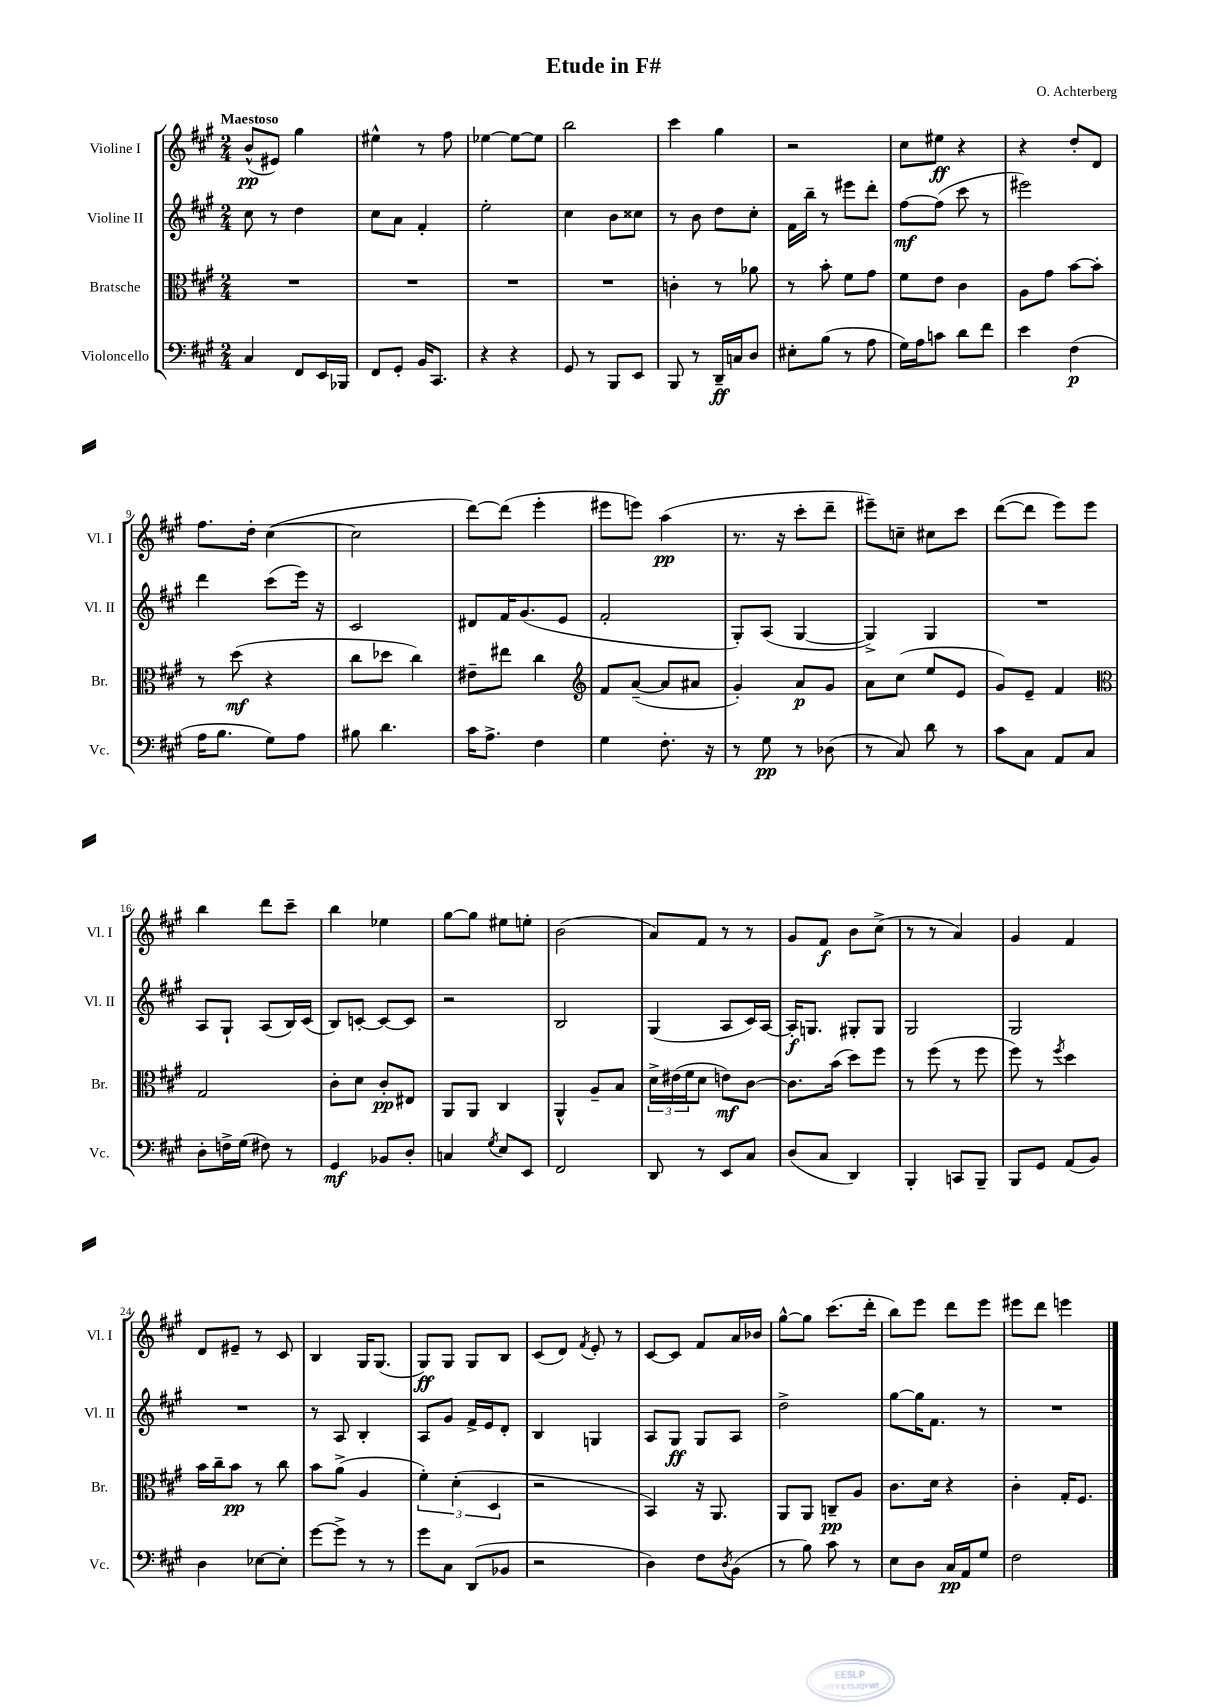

**kern	**kern	**kern	**kern
*staff4	*staff3	*staff2	*staff1
*clefF4	*clefC3	*clefG2	*clefG2
*k[f#c#g#]	*k[f#c#g#]	*k[f#c#g#]	*k[f#c#g#]
*M2/4	*M2/4	*M2/4	*M2/4
4C#/	2r	8cc#\	(8b^^/L
.	.	8r	8e#/J)
8FF#/L	.	4dd\	4gg#\
16EE/L	.	.	.
16BBB-/JJ	.	.	.
=	=	=	=
8FF#/L	2r	8cc#\L	4ee#^^\
8GG#'/J	.	8a\J	.
16BB/LK	.	4f#'/	8r
8.CC#/J	.	.	.
.	.	.	8ff#\
=	=	=	=
4r	2r	2ee'\	[4ee-\
4r	.	.	8ee-\_L
.	.	.	8ee-\]J
=	=	=	=
8GG#/	2r	4cc#\	2bb\
8r	.	.	.
8BBB/L	.	8b\L	.
8EE/J	.	8cc##\J	.
=	=	=	=
8BBB/	4c'\	8r	4ccc#\
8r	.	8b\	.
16DD~/LL	8r	8dd\L	4gg#\
16C/J	.	.	.
8D/J	8a-\	8cc#'\J	.
=	=	=	=
8E#'\L	8r	16f#\LL	2r
.	.	16bb~\JJ	.
(8B\J	8b'\	8r	.
8r	8f#\L	8eee#\L	.
8A\	8g#\J	8ddd'\J	.
=	=	=	=
16G#\LL)	8f#\L	[8ff#\L	8cc#\L
16A\J	.	.	.
8c\J	8e\J	(8ff#\]J	8ee#\J
8d\L	4c#\	8ccc#\	4r
8f#\J	.	8r	.
=	=	=	=
4e\	8A\L	2eee#\)	4r
.	8g#\J	.	.
(4F#\	[8b\L	.	8dd'/L
.	8b'\]J	.	8d/J
=	=	=	=
16A\LK	8r	4ddd\	8.ff#\L
8.B\J	.	.	.
.	(8dd\	.	.
.	.	.	16dd'\Jk
8G#\L)	4r	(8ccc#\L	([4cc#\
8A\J	.	16eee\Jk)	.
.	.	16r	.
=	=	=	=
8B#\	8cc#\L	2c#/	2cc#\]
4.d\	8dd-\J	.	.
.	4cc#\)	.	.
=	=	=	=
16c#\LK	8e#~\L	8d#/L	[8ddd\L)
8.A^\J	.	.	.
.	8ee#\J	16f#/K	(8ddd\]J
.	.	(8.g#/	.
4F#\	4cc#\	.	4eee'\
.	.	8e/J	.
=	=	=	=
*	*clefG2	*	*
4G#\	8f#/L	2f#'/	8eee#\L
.	([8a~/J	.	8eee\J)
8.F#'\	8a/]L	.	(4aa\
.	8a#/J	.	.
16r	.	.	.
=	=	=	=
8r	4g#'/)	8G#'/L)	8.r
8G#\	.	(8A/J	.
.	.	.	16r
8r	8a/L	[4G#/	8ccc#'\L
(8D-\	8g#/J	.	8ddd~\J
=	=	=	=
8r	8a\L	4G#^/])	8eee#~\L)
8C#/)	(8cc#\J	.	8cc~\J
8d\	8ee/L	4G#/	8cc#\L
8r	8e/J	.	8ccc#\J
=	=	=	=
8c#\L	8g#/L)	2r	([8ddd\L
8C#\J	8e~/J	.	8ddd\]J
8AA/L	4f#/	.	8eee\L)
8C#/J	.	.	8eee\J
=	=	=	=
*	*clefC3	*	*
8D'\L	2G#/	8A/L	4bb\
16F^\L	.	8G#`/J	.
(16G#\JJ	.	.	.
8F#\)	.	(8A/L	8ddd\L
8r	.	16B/L)	8ccc#~\J
.	.	(16c#/JJ	.
=	=	=	=
4GG#/	8c#'\L	8B/L)	4bb\
.	8d\J	[8c'/J	.
8BB-/L	8c#'/L	8c/_L	4ee-\
8D'/J	8E#/J	8c/]J	.
=	=	=	=
4C/	8AA/L	2r	[8gg#\L
.	8AA/J	.	8gg#\]J
8qG#/	.	.	.
8E/L	4C#/	.	8ee#\L
8EE/J	.	.	8ee'\J
=	=	=	=
2FF#/	4AA^^/	2B/	(2b\
.	8A~/L	.	.
.	8B/J	.	.
=	=	=	=
8DD/	24d^\LL	(4G#/	8a/L)
.	(24e#\	.	.
.	24f#\J	.	.
8r	8d\J	.	8f#/J
8EE/L	8e\L)	8A/L	8r
8C#/J	[8c#\J	16c#/L)	8r
.	.	[16A/JJ	.
=	=	=	=
(8D/L	8.c#\]L	16A'/]LK	8g#/L
.	.	8.G/J	.
8C#/J	.	.	8f#/J
.	(16b\Jk	.	.
4DD/)	8dd\L)	8G#'/L	8b\L
.	8ff#\J	8G#/J	(8cc#^\J
=	=	=	=
4BBB'/	8r	2G#/	8r
.	(8ff#\	.	8r
8CC/L	8r	.	4a/)
8BBB~/J	8ff#\	.	.
=	=	=	=
8BBB/L	8ff#\)	2G#/	4g#/
8GG#/J	8r	.	.
.	8qff#/	.	.
(8AA/L	4dd\	.	4f#/
8BB/J)	.	.	.
=	=	=	=
4D\	16b\LL	2r	8d/L
.	16cc#~\J	.	.
.	8b\J	.	8e#~/J
[8E-\L	8r	.	8r
8E-'\]J	8cc#\	.	8c#/
=	=	=	=
[8g#\L	8b\L	8r	4B/
8g#^\]J	(8a^\J	8A/	.
8r	4A/	4B'/	16G#/LK
.	.	.	(8.G#/J
8r	.	.	.
=	=	=	=
8g#\L	6f#'\)	8A/L	8G#/L)
8C#\J	.	8g#/J	8G#/J
.	(6d'\	.	.
(8DD/L	.	16f#^/LL	8G#/L
.	.	16e/J	.
.	6D/	.	.
8BB-/J	.	8d'/J	8B/J
=	=	=	=
2r	2r	4B/	(8c#/L
.	.	.	8d/J)
.	.	.	8qf#/
.	.	4G/	8e'/
.	.	.	8r
=	=	=	=
4D\)	4BB/)	8A/L	[8c#/L
.	.	8G#/J	8c#/]J
8F#\L	16r	8G#/L	8f#/L
.	8.AA/	.	.
8qD/	.	.	.
(8BB\J	.	8A/J	16a/L
.	.	.	16b-/JJ
=	=	=	=
8r	8AA/L	2dd^\	[8gg#^^\L
8B\)	8AA/J	.	8gg#\]J
8c#\	8C~/L	.	(8.ccc#\L
8r	8A/J	.	.
.	.	.	16ddd'\Jk
=	=	=	=
8E\L	8.c#\L	[8gg#\L	8bb\L)
8D\J	.	16gg#\]K	8eee\J
.	16d\Jk	8.f#\J	.
16C#/LL	4r	.	8ddd\L
16AA/J	.	.	.
8G#/J	.	8r	8eee\J
=	=	=	=
2F#\	4c#'\	2r	8eee#\L
.	.	.	8ddd\J
.	16G#'/LK	.	4eee\
.	8.F#/J	.	.
==	==	==	==
*-	*-	*-	*-
